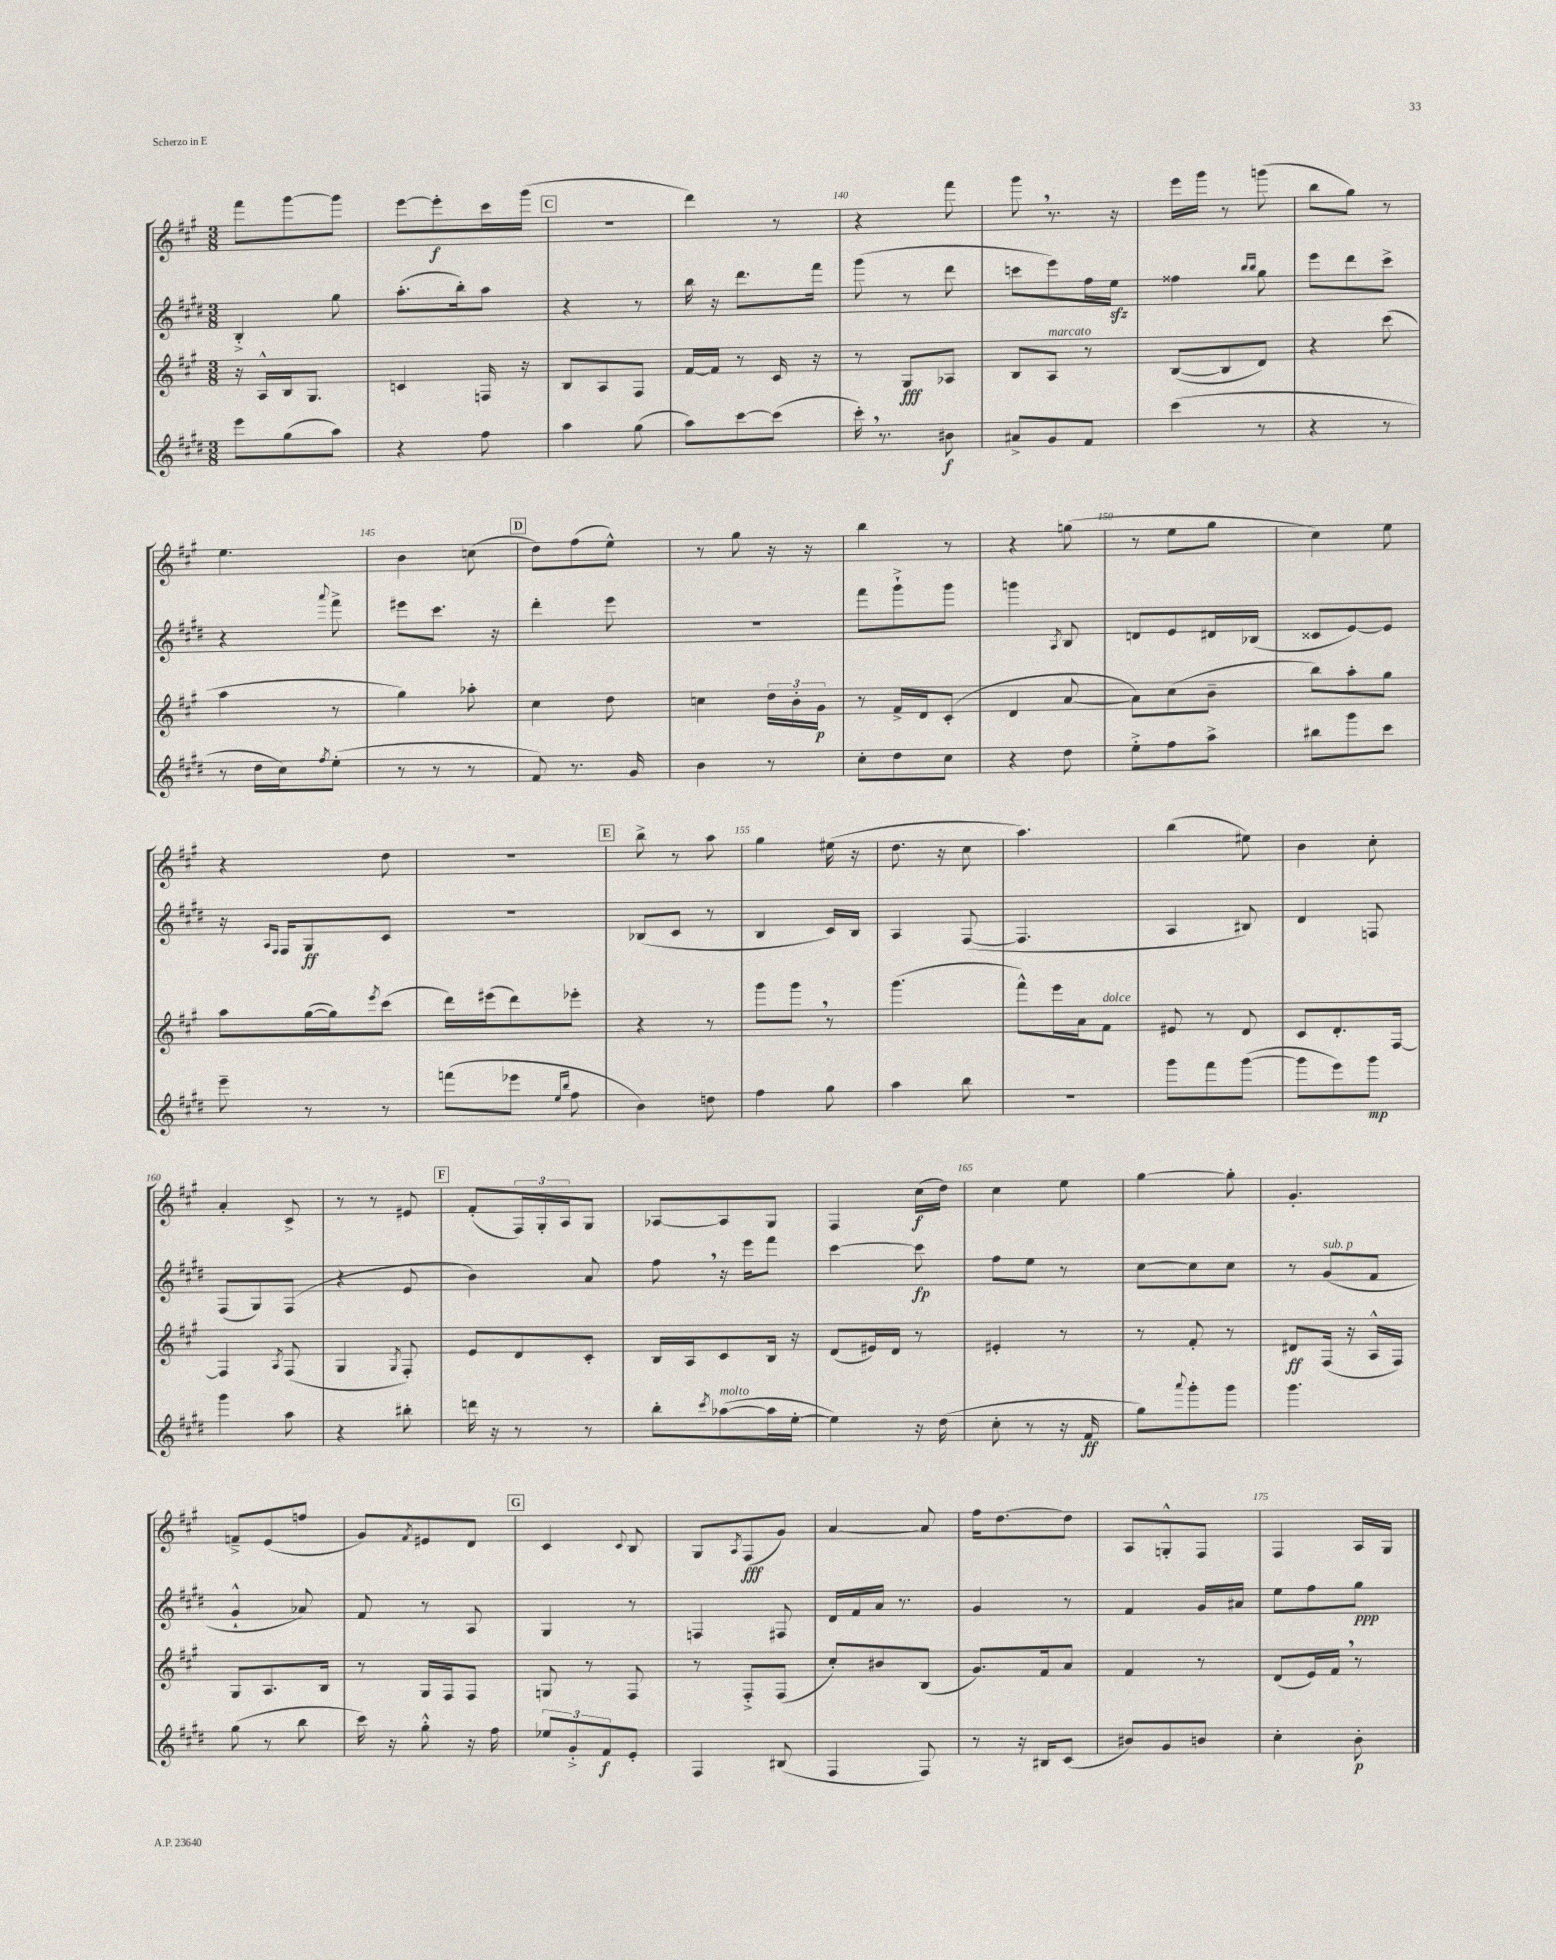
<<
\new StaffGroup <<
\new Staff = "s0" {
    \clef treble \key a \major \numericTimeSignature \time 3/8
    fis'''8 gis'''8~ gis'''8 |
    e'''8~ e'''8-.\f cis'''16 gis'''16( |
    \mark \markup { \box "C" } R4. |
    d'''4) r8 |
    r4 fis'''8 |
    gis'''8 \breathe r8. r16 |
    e'''16 gis'''16 r8 g'''8( |
    b''8 gis''8) r8 |
    e''4. |
    b'4 c''8( |
    \mark \markup { \box "D" } d''8) fis''8( e''8-^) |
    r8 gis''8 r16 r16 |
    b''4 r8 |
    r4 g''8( |
    r8 e''8 gis''8 |
    cis''4) e''8 |
    r4 d''8 |
    R4. |
    \mark \markup { \box "E" } b''8-> r8 a''8 |
    gis''4 eis''16( r16 |
    d''8. r16 cis''8 |
    a''4.) |
    b''4( eis''8) |
    b'4 cis''8-. |
    a'4-. cis'8-> |
    r8 r8 eis'8 |
    \mark \markup { \box "F" } fis'8-.( \tuplet 3/2 { fis16) gis16-. a16 } gis8 |
    aes8~ aes8 gis8 |
    fis4 cis''16\f( d''16) |
    cis''4 e''8 |
    gis''4~ gis''8-. |
    gis'4.-. |
    f'8---> e'8( f''8 |
    gis'8) \acciaccatura { fis'8 } eis'8 d'8 |
    \mark \markup { \box "G" } cis'4 \appoggiatura { cis'8 } b8 |
    gis8 \acciaccatura { a8 } fis8\fff( gis'8) |
    a'4~ a'8 |
    fis''16 d''8.~ d''8 |
    a8 g8-.-^ fis8 |
    fis4 a16 gis16 \bar "|." |
}
\new Staff = "s1" {
    \clef treble \key e \major \numericTimeSignature \time 3/8
    b4-.-> gis''8 |
    a''8.-.( b''16-.) a''8 |
    \mark \markup { \box "C" } r4 r8 |
    b''16 r16 dis'''8. fis'''16 |
    gis'''8( r8 dis'''8 |
    c'''8 e'''8) fis''16 e''16\sfz |
    fisis''4 \grace { b''16 b''16 } gis''8 |
    e'''8 dis'''8 cis'''8-> |
    r4 \appoggiatura { a'''8 } fis'''8-> |
    eis'''8 cis'''8. r16 |
    \mark \markup { \box "D" } dis'''4-. e'''8 |
    R4. |
    fis'''8 gis'''8-!-> gis'''8 |
    g'''4 \acciaccatura { a8 } b8 |
    d'8 e'8 dis'16 bes16( |
    cisis'8 e'8~) e'8 |
    r16 \grace { a16 fis16 } fis16 gis8\ff cis'8 |
    R4. |
    \mark \markup { \box "E" } bes8( cis'8 r8 |
    b4 cis'16) b16 |
    a4 fis8~( |
    fis4. |
    a4 bis8) |
    dis'4 f8 |
    fis8( gis8) fis8( |
    r4 e'8 |
    \mark \markup { \box "F" } b'4) a'8 |
    fis''8 \breathe r16 e'''16 fis'''8 |
    cis'''4~ cis'''8\fp |
    fis''8 e''8 r8 |
    cis''8~ cis''8 cis''8 |
    r8 gis'8^\markup { \italic "sub. p" }( fis'8 |
    gis'4-!-^ aes'8) |
    fis'8 r8 a8 |
    \mark \markup { \box "G" } gis4 r8 |
    f4 fis8 |
    dis'16 fis'16 a'16 r8. |
    gis'4 r8 |
    fis'4 gis'16 ais'16 |
    e''8 fis''8 gis''8\ppp \bar "|." |
}
\new Staff = "s2" {
    \clef treble \key a \major \numericTimeSignature \time 3/8
    r16 a16-^ b16 gis8. |
    c'4 f16 r16 |
    \mark \markup { \box "C" } b8 a8 fis8 |
    fis'16~ fis'16 r8 cis'16 r16 |
    r8 gis8\fff aes8 |
    b8 a8^\markup { \italic "marcato" } r8 |
    b8~( b8 d'8) |
    r4 cis'''8( |
    a''4 r8 |
    gis''4) aes''8-. |
    \mark \markup { \box "D" } cis''4 d''8 |
    c''4 \tuplet 3/2 { d''16 b'16-. gis'16\p } |
    r8 fis'16-> d'16 cis'8-.( |
    d'4 a'8~ |
    a'8) cis''8( b'8-- |
    b''8) a''8-. gis''8 |
    a''8 gis''16~( gis''16) \acciaccatura { e'''8 } cis'''8( |
    d'''16) eis'''16( d'''8) ees'''8-. |
    \mark \markup { \box "E" } r4 r8 |
    gis'''8 gis'''8 \breathe r8 |
    gis'''4.( |
    fis'''8-^) e'''16 a'16 fis'8^\markup { \italic "dolce" } |
    eis'8 r8 d'8 |
    cis'8 d'8.-. fis16~ |
    fis4 \acciaccatura { a8 } fis8( |
    gis4 \acciaccatura { gis8 } fis8-.) |
    \mark \markup { \box "F" } e'8 d'8 cis'8-. |
    b16 a16 cis'8 b16 r16 |
    d'8( eis'16) d'16 r8 |
    eis'4-. r8 |
    r8 fis'8-. r8 |
    dis'8\ff fis16( r16 a16-^ fis16) |
    gis8 a8. b16 |
    r8 gis16 fis16 fis8 |
    \mark \markup { \box "G" } g8 r8 fis8 |
    r8 fis8-.-> fis8( |
    cis''8-.) bis'8 b8( |
    gis'8.) fis'16 a'8 |
    fis'4 r8 |
    d'8( e'16) fis'16 \breathe r8 \bar "|." |
}
\new Staff = "s3" {
    \clef treble \key e \major \numericTimeSignature \time 3/8
    e'''8 gis''8( a''8) |
    r4 fis''8 |
    \mark \markup { \box "C" } a''4 gis''8( |
    a''8) cis'''8~ cis'''8( |
    cis'''16-.) \breathe r8. bis'8\f |
    ais'8-> gis'8 fis'8 |
    cis'''4( r8 |
    r4 r8 |
    r8 dis''16 cis''16) \acciaccatura { fis''8 } e''8-.( |
    r8 r8 r8 |
    \mark \markup { \box "D" } fis'8) r8. gis'16 |
    b'4 r8 |
    cis''8-. dis''8 cis''8 |
    r4 dis''8 |
    e''8-.-> fis''8 a''8-> |
    bis''8 gis'''8 cis'''8 |
    e'''8-- r8 r8 |
    f'''8( ees'''8 \grace { e''16 b''16 } fis''8 |
    \mark \markup { \box "E" } b'4) d''8 |
    fis''4 gis''8 |
    a''4 b''8 |
    R4. |
    gis'''8 fis'''8 gis'''8~( |
    gis'''8 e'''8) gis'''8\mp |
    gis'''4 a''8 |
    r4 bis''8-. |
    \mark \markup { \box "F" } d'''16 r16 r8 r8 |
    b''8-. \acciaccatura { cis'''8 } aes''8~^\markup { \italic "molto" }( aes''16 e''16~-. |
    e''4) r16 dis''16( |
    cis''8-. r8 r16 fis'16\ff |
    gis''8) \appoggiatura { a'''8 } gis'''8-. gis'''8 |
    gis'''4. |
    gis''8( r8 b''8 |
    cis'''16) r16 gis''8-.-^ r16 fis''16 |
    \mark \markup { \box "G" } \tuplet 3/2 { ees''8 gis'8-.-> fis'8\f } e'8-. |
    fis4 bis8( |
    fis4 fis8) |
    r8 r16 bis16 cis'8( |
    bis'8) gis'8 b'8 |
    cis''4-. b'8-.\p \bar "|." |
}
>>
>>
\layout { \context { \Score currentBarNumber = #136 \override BarNumber.break-visibility = ##(#f #t #t) barNumberVisibility = #(every-nth-bar-number-visible 5) } }
